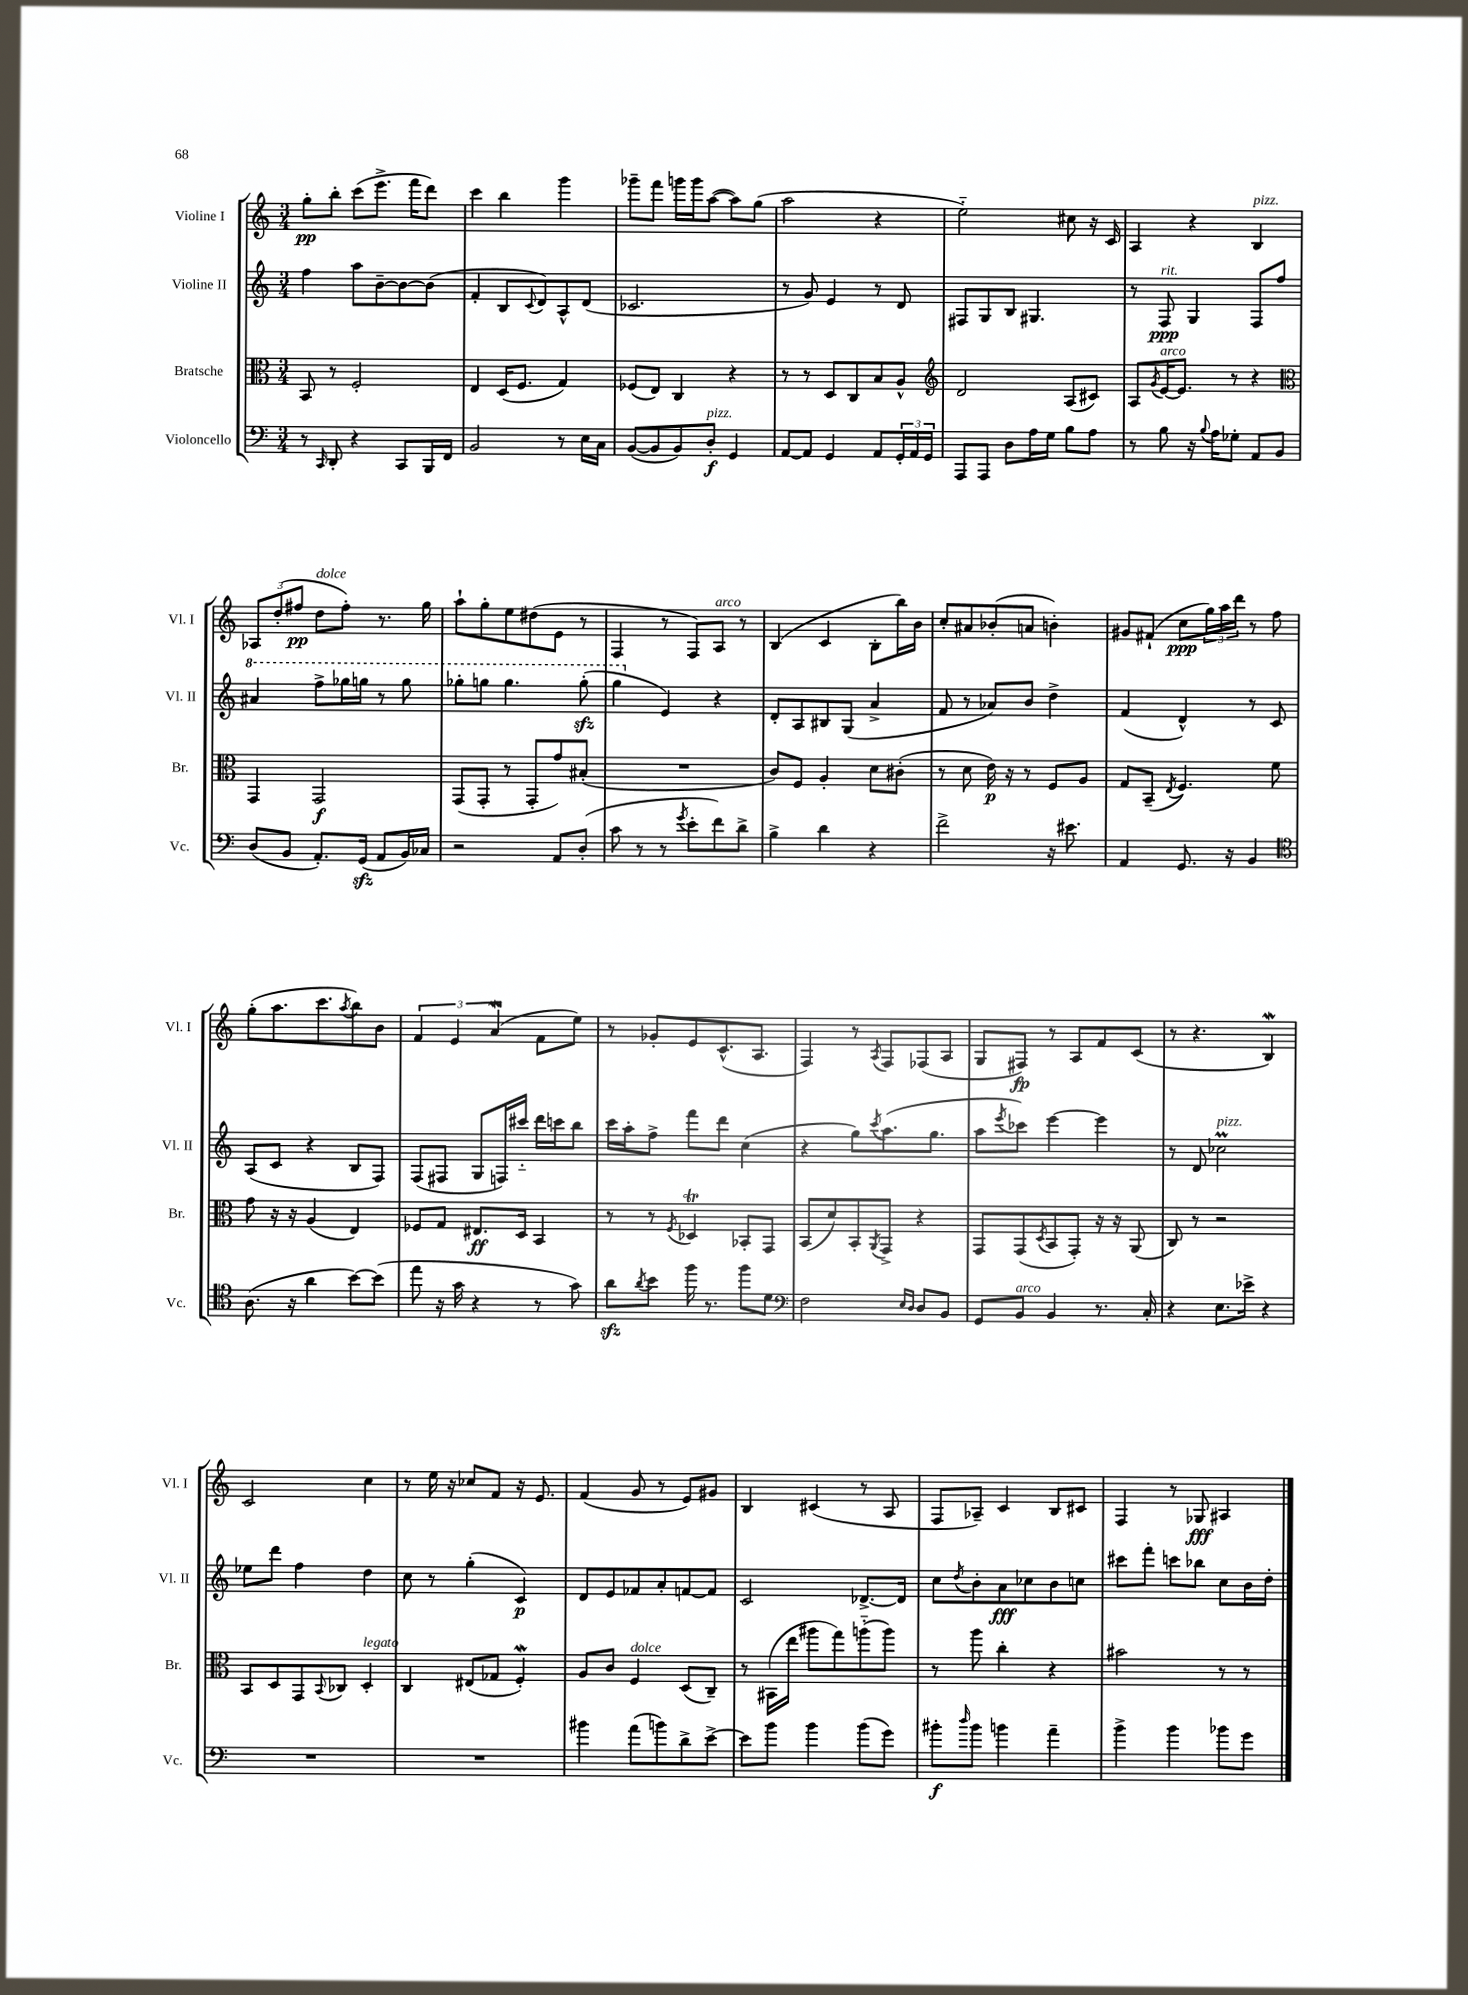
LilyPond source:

<<
\new StaffGroup <<
\new Staff = "s0" \with { instrumentName = "Violine I" shortInstrumentName = "Vl. I" } {
    \clef treble \key c \major \numericTimeSignature \time 3/4
    g''8-.\pp b''8-. c'''8( e'''8.-> f'''16 d'''8) |
    c'''4 b''4 g'''4 |
    ges'''8-- f'''8 g'''16 g'''16 a''8~( a''8) g''8( |
    a''2 r4 |
    e''2-_) cis''8 r16 c'16 |
    a4 r4 b4^\markup { \italic "pizz." } |
    \tuplet 3/2 { aes8 d''8-.( fis''8\pp } d''8^\markup { \italic "dolce" } fis''8-.) r8. g''16 |
    a''8-! g''8-. e''8 dis''8( e'8 r8 |
    f4 r8 f8) a8^\markup { \italic "arco" } r8 |
    b4( c'4 b8-. b''16) b'16 |
    c''8-. ais'8 bes'8-.( a'8 b'4-.) |
    gis'8 fis'8-!( c''8\ppp \tuplet 3/2 { g''16) a''16 d'''16 } r8 f''8 |
    g''8-.( a''8. c'''8. \acciaccatura { a''8 } b''8) b'8 |
    \tuplet 3/2 { f'4 e'4 a'4\mordent( } f'8 e''8) |
    r8 ges'8-. e'8 c'8.-^( a8. |
    f4) r8 \acciaccatura { a8 } f8 fes8( a8 |
    g8 fis8\fp) r8 a8 f'8 c'8( |
    r8 r4. b4\mordent) |
    c'2 c''4 |
    r8 e''16 r16 ces''8 f'8 r16 e'8. |
    f'4( g'8 r8 e'8) gis'8 |
    b4 cis'4( r8 a8 |
    f8 aes8--) c'4 b8 cis'8 |
    f4 r8 ges8\fff ais4 \bar "|." |
}
\new Staff = "s1" \with { instrumentName = "Violine II" shortInstrumentName = "Vl. II" } {
    \clef treble \key c \major \numericTimeSignature \time 3/4
    f''4 a''8 b'8~-- b'8~ b'8( |
    f'4-. b8 \appoggiatura { c'8 } d'8) a8-^ d'8( |
    ces'2. |
    r8 g'8) e'4 r8 d'8 |
    fis8 g8 b8 gis4. |
    r8 f8\ppp^\markup { \italic "rit." } g4 f8 f''8 |
    \ottava #1 ais''4 f'''8-> ges'''16 g'''16 r8 g'''8 |
    ges'''8-. g'''8 g'''4. g'''8-.\sfz( |
    g'''4 \ottava #0 e'4) r4 |
    d'8-. a8 bis8 g8( a'4-> |
    f'8 r8 aes'8) b'8 d''4-> |
    f'4( d'4-^) r8 c'8 |
    a8( c'8 r4 b8 f8) |
    f8( fis8 g8 f16) cis'''16-_ d'''16 c'''16 b''8 |
    c'''16 a''16-. f''8-> f'''8 d'''8 c''4( |
    r4 g''8) \acciaccatura { c'''8 } a''8.( g''8. |
    a''8 \acciaccatura { e'''8 } ces'''8) e'''4~ e'''4 |
    r8 d'8 ces''2\prall^\markup { \italic "pizz." } |
    ees''8 d'''8 f''4 d''4 |
    c''8 r8 g''4-.( c'4\p) |
    d'8 e'8 fes'8 a'8-. f'8~ f'8 |
    c'2 des'8.~-> des'16 |
    c''8 \acciaccatura { d''8 } b'8-. a'8\fff ces''8 b'8 c''8 |
    cis'''8 f'''8-. c'''8 bes''8 c''8 b'16 d''16-. \bar "|." |
}
\new Staff = "s2" \with { instrumentName = "Bratsche" shortInstrumentName = "Br." } {
    \clef alto \key c \major \numericTimeSignature \time 3/4
    b,8 r8 f2-. |
    e4 d16( f8. g4) |
    fes8( e8) c4 r4 |
    r8 r8 d8 c8 b8 a8-^ |
    \clef treble d'2 a8( cis'8) |
    a8 \acciaccatura { g'8 } e'16~^\markup { \italic "arco" } e'8. r8 r4 |
    \clef alto g,4 g,2\f |
    g,8( g,8-. r8 g,8-. g'8) bis8-.( |
    R2. |
    c'8) f8 a4-. d'8 cis'8-.( |
    r8 d'8 e'16\p) r16 r8 f8 a8 |
    g8 b,8--( \acciaccatura { e8 } f4.) f'8 |
    g'8 r16 r16 a4( e4) |
    fes8 g8 eis8.\ff d16 b,4 |
    r8 r8 \acciaccatura { f8 } des4\trill bes,8-. g,8 |
    b,8( d'8) b,8-. \acciaccatura { a,8 } g,8-> r4 |
    g,8 g,8( \acciaccatura { d8 } b,8 g,8-.) r16 r16 a,8( |
    c8) r8 r2 |
    b,8 d8 g,8 \appoggiatura { b,8 } ces8 d4-.^\markup { \italic "legato" } |
    c4 eis8( ges8 f4-.\mordent) |
    a8 c'8 f4^\markup { \italic "dolce" } d8( c8--) |
    r8 bis,16( e''16 ais''8 g''8) a''8-_( a''8) |
    r8 a''8 c''4-. r4 |
    bis'2 r8 r8 \bar "|." |
}
\new Staff = "s3" \with { instrumentName = "Violoncello" shortInstrumentName = "Vc." } {
    \clef bass \key c \major \numericTimeSignature \time 3/4
    r8 \grace { c,16 } d,8-. r4 c,8 b,,16 f,16 |
    b,2 r8 e16 c16 |
    b,8~( b,8 b,8) d8-.\f^\markup { \italic "pizz." } g,4 |
    a,8~ a,8 g,4 a,8 \tuplet 3/2 { g,16-. a,16 g,16 } |
    a,,8 a,,8 d8 a16 g16 b8 a8 |
    r8 b8 r16 \appoggiatura { b8 } a16 ges8-. a,8 b,8 |
    d8( b,8 a,8.-.) g,16\sfz( a,8 b,16) ces16 |
    r2 a,8 d8-.( |
    c'8 r8 r8 \acciaccatura { g'8 } e'8-. f'8) d'8-> |
    b4-> d'4 r4 |
    f'2-> r16 eis'8. |
    a,4 g,8. r16 b,4 |
    \clef tenor a8.( r16 a'4 b'8~) b'8( |
    e''8 r16 g'16 r4 r8 g'8) |
    a'8\sfz \acciaccatura { a'8 } b'8 f''16 r8. f''8 d'8 |
    \clef bass f2 \grace { e16 d16 } d8 b,8 |
    g,8 b,8^\markup { \italic "arco" } b,4 r8. c16-. |
    r4 e8. ees'16-> r4 |
    R2. |
    R2. |
    bis'4 a'8( b'8) d'8-> e'8~-> |
    e'8 b'8 b'4 b'8( g'8) |
    bis'8-.\f \grace { d''16 } bis'8 b'4 a'4-- |
    b'4-> b'4 bes'8 g'8 \bar "|." |
}
>>
>>
\layout { \context { \Score \remove "Bar_number_engraver" } }
